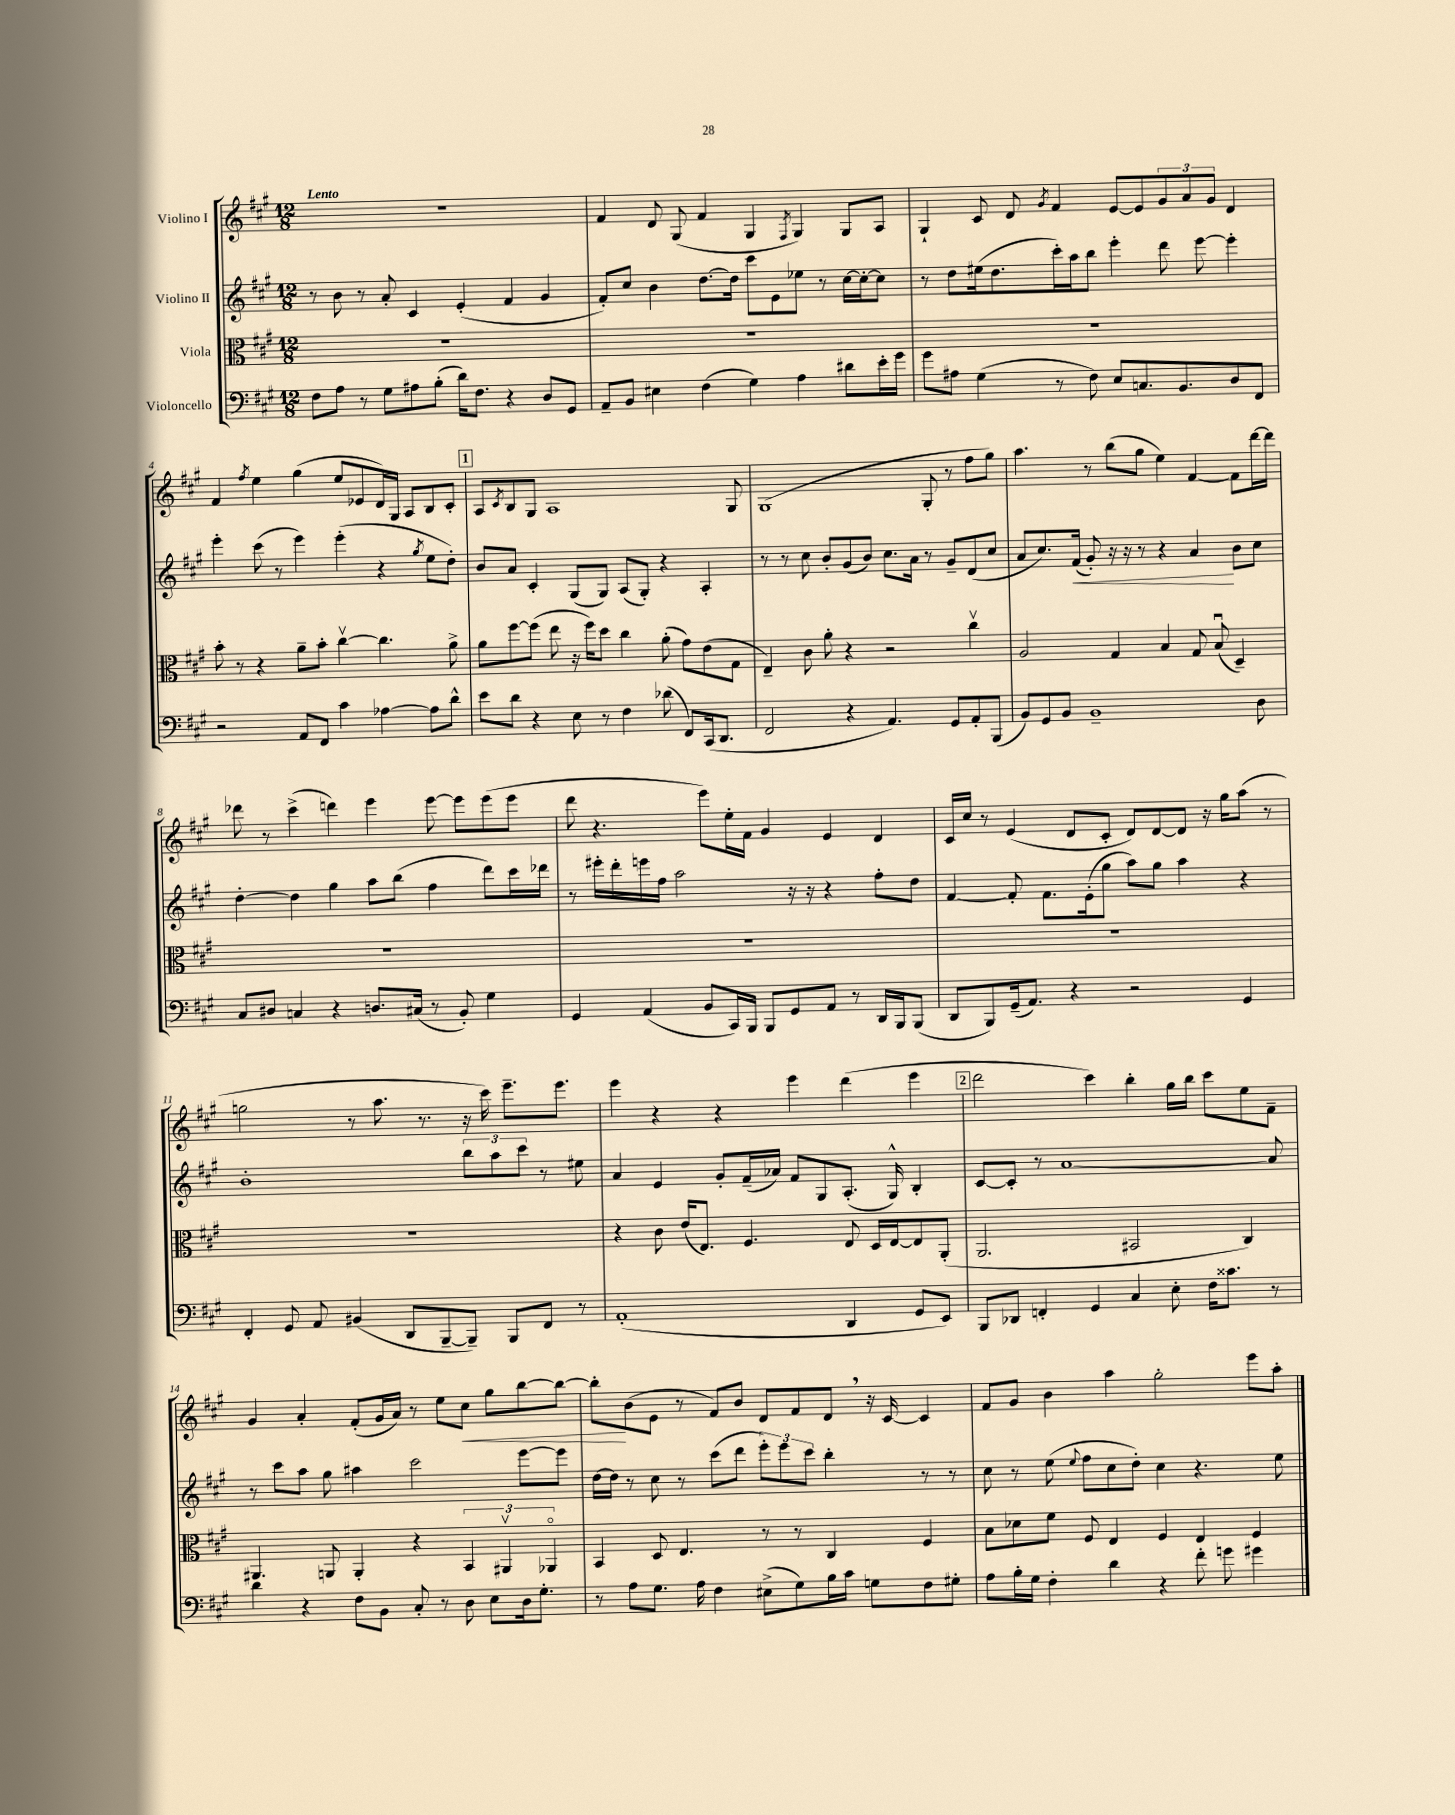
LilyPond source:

<<
\new StaffGroup <<
\new Staff = "s0" \with { instrumentName = "Violino I" } {
    \clef treble \key a \major \numericTimeSignature \time 12/8 \tempo "Lento"
    R1. |
    fis'4 d'8 gis8( fis'4 gis4 \acciaccatura { fis8 } gis4) gis8 a8 |
    gis4-! cis'8 d'8 \acciaccatura { gis'8 } fis'4 e'8~ e'8 \tuplet 3/2 { gis'8 a'8 gis'8 } d'4 |
    fis'4 \acciaccatura { fis''8 } e''4 gis''4( e''8 ees'8 d'16) gis16 a8 b8 cis'8-. |
    \mark \markup { \box "1" } a8 \acciaccatura { cis'8 } b8 gis8 a1 gis8 |
    gis1( gis8-. r8 fis''8 gis''8) |
    a''4. r8 b''8( gis''8 e''4) fis'4~ fis'8 d'''16~ d'''16 |
    des'''8 r8 cis'''4->( d'''4) e'''4 e'''8~ e'''8 e'''8( e'''8 |
    d'''8 r4. e'''8) e''16-. fis'16 gis'4 e'4 d'4 |
    cis'16 cis''16 r8 e'4( d'8 cis'8-. d'8) d'8~ d'8 r16 gis''16 a''8( r8 |
    g''2 r8 a''8. r8. r16 cis'''16) e'''8.-- e'''8. |
    e'''4 r4 r4 e'''4 d'''4( e'''4 |
    \mark \markup { \box "2" } d'''2 cis'''4) b''4-. gis''16 b''16 cis'''8 e''8 fis'8-- |
    gis'4 a'4-. fis'8-.( gis'16 a'16) r8 e''8 cis''8\< gis''8 b''8~ b''8~ |
    b''8-.\! b'8( e'8 r8 fis'8) b'8 d'8 fis'8 d'8 \breathe r16 cis'16~ cis'4 |
    fis'8 gis'8 b'4 a''4 gis''2-. e'''8 a''8-. \bar "|." |
}
\new Staff = "s1" \with { instrumentName = "Violino II" } {
    \clef treble \key a \major \numericTimeSignature \time 12/8
    r8 b'8 r8 a'8-. cis'4 e'4-.( fis'4 gis'4 |
    fis'8-.) cis''8 b'4 d''8.~ d''16 cis'''8 e'8 ees''8 r8 cis''16~ cis''16~-. cis''8 |
    r8 d''8 eis''16( d''8. cis'''16-.) a''16 b''8 e'''4-. d'''8 e'''8~ e'''4-. |
    e'''4-. cis'''8( r8 e'''4) e'''4-.( r4 \acciaccatura { gis''8 } e''8 d''8-.) |
    \mark \markup { \box "1" } b'8 a'8 cis'4-. gis8( gis8) a8( gis8-.) r4 a4-. |
    r8 r8 cis''8 b'8-. gis'8( b'8) cis''8. a'16 r8 gis'8-- d'8( cis''8 |
    a'8 cis''8.) fis'16\<( gis'8-.) r16 r16 r8 r4 a'4\! b'8 cis''8 |
    d''4~-. d''4 gis''4 a''8 b''8( fis''4 d'''8) cis'''16 des'''16 |
    r8 eis'''16-. d'''16-. e'''16 fis''16 a''2 r16 r16 r4 fis''8-. d''8 |
    fis'4~ fis'8-. fis'8. e'16-.( gis''8 a''8) gis''8 a''4 r4 |
    b'1-. \tuplet 3/2 { b''8 a''8 cis'''8 } r8 eis''8 |
    a'4 e'4 gis'8-. fis'16--( aes'16) fis'8 gis8 a8.-.( gis16-^) b4-. |
    \mark \markup { \box "2" } cis'8~ cis'8-. r8 a'1~ a'8 |
    r8 cis'''8 a''8 gis''8 ais''4 cis'''2 e'''8~ e'''8 |
    d''16~ d''16 r8 cis''8 r8 cis'''8( d'''8 \tuplet 3/2 { e'''8-.) e'''8 cis'''8 } b''4-. r8 r8 |
    cis''8 r8 e''8( \appoggiatura { e''8 } fis''8 cis''8 d''8-.) cis''4 r4. e''8 \bar "|." |
}
\new Staff = "s2" \with { instrumentName = "Viola" } {
    \clef alto \key a \major \numericTimeSignature \time 12/8
    R1. |
    R1. |
    R1. |
    b'8-. r8 r4 a'8-- b'8-. cis''4~\upbow cis''4. a'8-> |
    \mark \markup { \box "1" } a'8 fis''8~ fis''8( e''8 r16 fis''16) d''8 cis''4 a'8-.( gis'8) e'8( gis8 |
    e4--) cis'8 a'8-. r4 r2 cis''4\upbow |
    a2 gis4 b4 gis8 b8\downbow( d4--) |
    R1. |
    R1. |
    R1. |
    R1. |
    r4 cis'8 e'16( e8.) fis4. e8 d16 e16~ e8 a,8-.( |
    \mark \markup { \box "2" } a,2. bis,2 cis4) |
    ais,4. a,8 a,4-. r4 \tuplet 3/2 { b,4 ais,4\upbow aes,4\flageolet } |
    b,4 d8 e4. r8 r8 cis4 fis4 |
    b8 des'8 fis'8 fis8 e4 fis4 e4 fis4 \bar "|." |
}
\new Staff = "s3" \with { instrumentName = "Violoncello" } {
    \clef bass \key a \major \numericTimeSignature \time 12/8
    fis8 a8 r8 gis8 ais8 b8-.( d'16) fis8. r4 d8 gis,8 |
    a,8-- b,8 eis4 fis4( gis4) a4 dis'8 e'16-. gis'16 |
    gis'8 ais8 gis4( r8 fis8) e8 c8. b,8. d8 fis,8 |
    r2 a,8 fis,8 cis'4 aes4~ aes8 d'8-^ |
    \mark \markup { \box "1" } e'8 d'8 r4 e8 r8 fis4 des'8( fis,8) cis,16( d,8. |
    fis,2 r4 a,4.) gis,8 a,8-. b,,8( |
    b,8) gis,8 b,8 b,1-- d8 |
    cis8 dis8 c4 r4 d8. cis16( r8 b,8-.) gis4 |
    gis,4 a,4( b,8 cis,16) b,,16 b,,8 gis,8 a,8 r8 d,16 b,,16 b,,8( |
    d,8 b,,8) gis,16--( a,8.) r4 r2 gis,4 |
    fis,4-. gis,8 a,8 bis,4( d,8 b,,8~-- b,,8--) b,,8 fis,8 r8 |
    a,1-.( d,4 gis,8 e,8) |
    \mark \markup { \box "2" } b,,8 des,8 f,4-. gis,4 cis4 e8-. fis16 cisis'8. r8 |
    d'4 r4 fis8 b,8 cis8-. r8 d8 e8 d16 gis8.-. |
    r8 a8 gis8. a16 fis4 eis8->( gis8) b16 cis'16 g8 fis8 gis8-. |
    a8 b16-. gis16 fis4-. d'4 r4 fis'8-. g'8 gis'4 \bar "|." |
}
>>
>>
